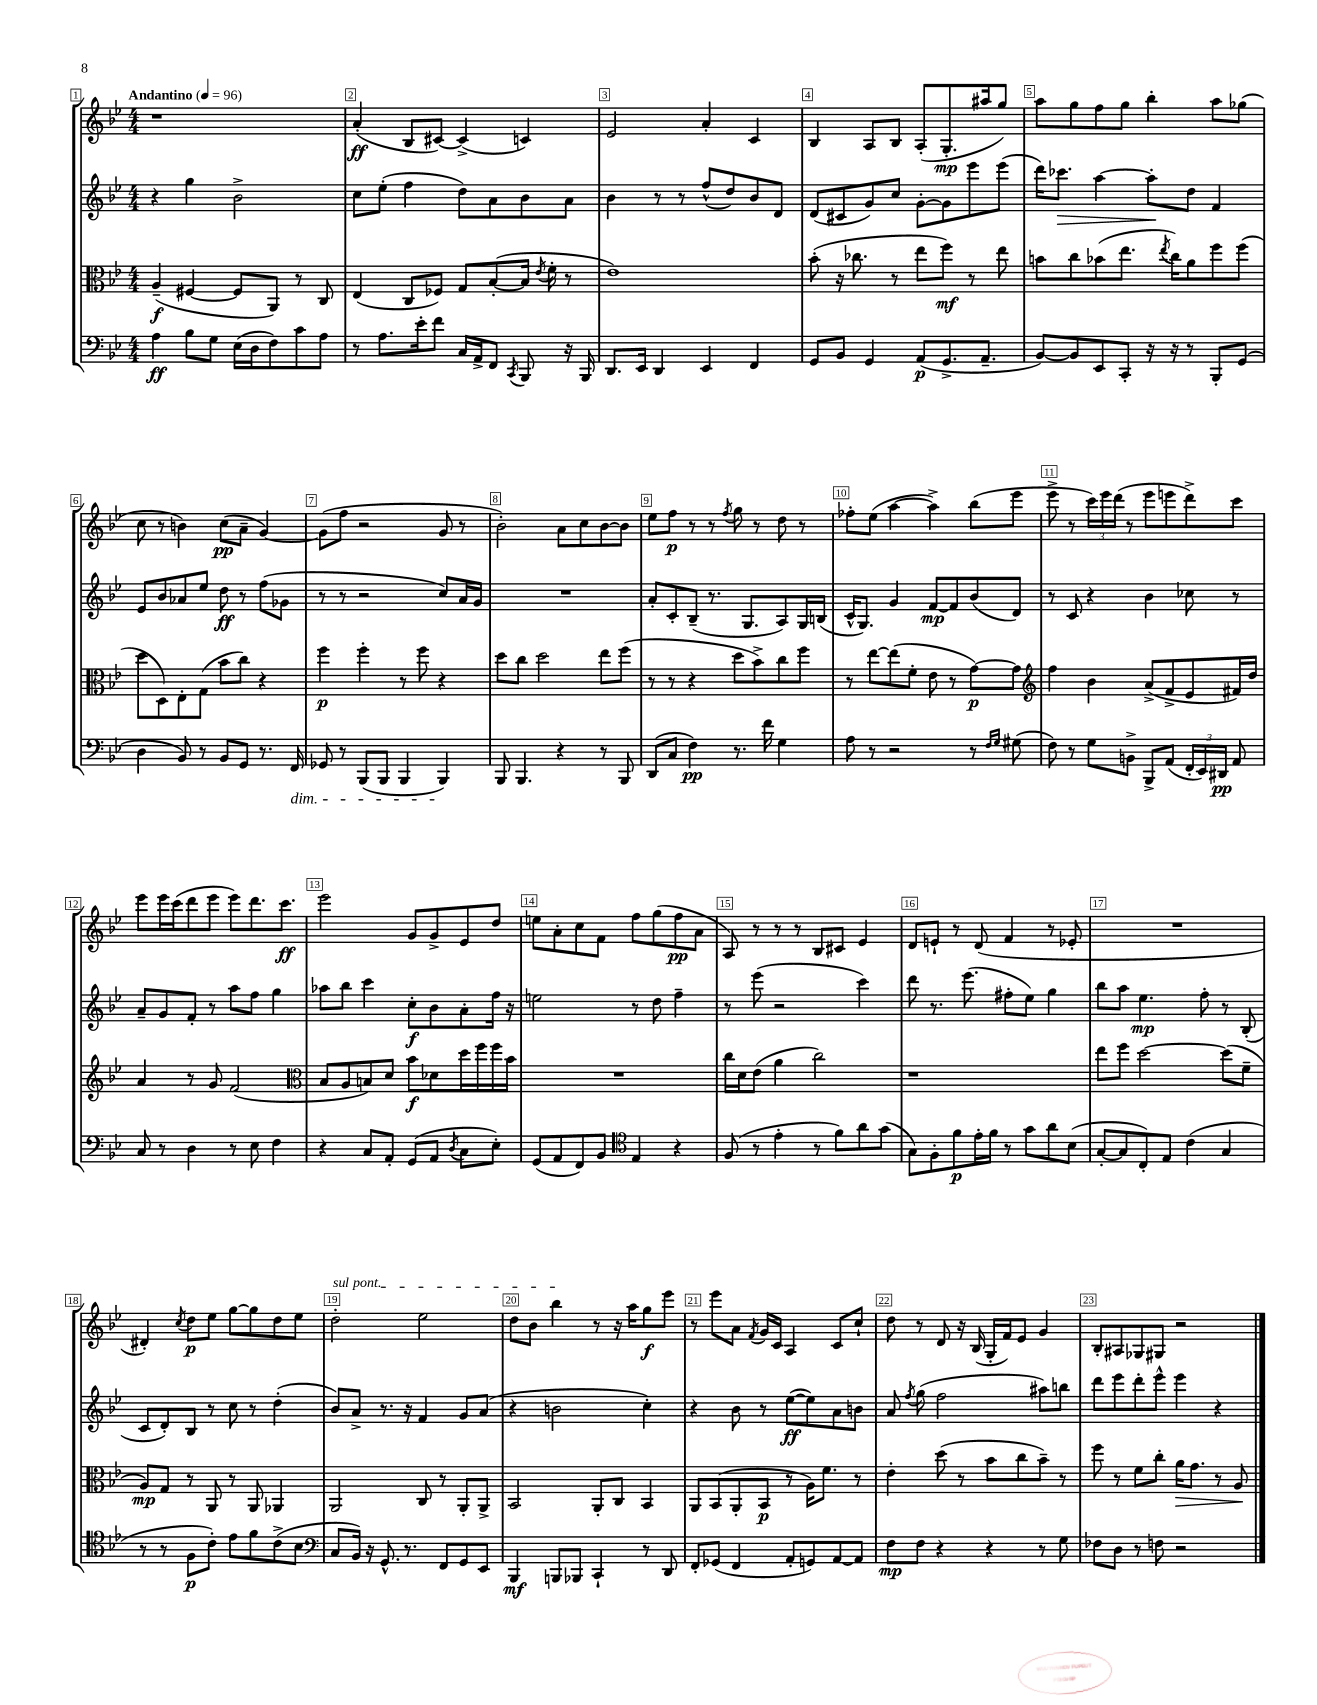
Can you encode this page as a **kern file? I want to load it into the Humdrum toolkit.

**kern	**kern	**kern	**kern
*staff4	*staff3	*staff2	*staff1
*clefF4	*clefC3	*clefG2	*clefG2
*k[b-e-]	*k[b-e-]	*k[b-e-]	*k[b-e-]
*M4/4	*M4/4	*M4/4	*M4/4
*MM96	*MM96	*MM96	*MM96
4A\	(4A~/	4r	1r
8B-\L	[4F#/	4gg\	.
8G\J	.	.	.
(16E-\LL	8F#/]L	2b-^\	.
16D\J	.	.	.
8F\)	8AA/J)	.	.
8c\	8r	.	.
8A\J	8C/	.	.
=	=	=	=
8r	(4E-/	8cc\L	(4a'/
8.A\L	.	(8ee-'\J	.
.	8C/L	4ff\	8B-/L
16e-'\k	.	.	.
8f\J	8F-/J)	.	[8c#/J)
16C/LL	8G/L	8dd\L)	(4c#^/]
16AA^/J	.	.	.
8FF/J	([8B-'/	8a\	.
8qCC/	.	.	.
8BBB-/	16B-/]Jk	8b-\	4c/)
.	8qe-/	.	.
.	16f'\	.	.
16r	8r	8a\J	.
16BBB-/	.	.	.
=	=	=	=
8.DD/L	1e-)	4b-\	2e-/
16EE-/Jk	.	.	.
4DD/	.	8r	.
.	.	8r	.
4EE-/	.	(8ff^^/L	4a'/
.	.	8dd/)	.
4FF/	.	8b-/	4c/
.	.	8d/J	.
=	=	=	=
8GG/L	(8b-'\	(8d/L	4B-/
8BB-/J	16r	8c#/	.
.	8.cc-\	.	.
4GG/	.	8g/)	8A/L
.	8r	8cc/J	8B-/J
(8AA/L	8ee-\L	[8g'\L	(8A'/L
8.GG^/	8ff\J)	8g\]	8.G'/
.	8r	8eee-\	.
8.AA~/J	.	.	16aa#/k
.	8ee-\	(8eee-\J	8gg/J)
=	=	=	=
[8BB-/L)	8b\L	16ddd\LK)	8aa\L
.	.	8.ccc-\J	.
8BB-/]	8cc\	.	8gg\
8EE-/	(8b-\	[4aa\	8ff\
8CC'/J	8.ee-\J	.	8gg\J
16r	.	8aa'\]L	4bb-'\
.	8qee-/	.	.
16r	16cc\LK)	.	.
8r	8a\	8dd\J	.
8BBB-'/L	8ff\	4f/	8aa\L
(8GG/J	(8ff\J	.	(8gg-\J
=	=	=	=
4D\	8dd\L	8e-/L	8cc\
.	8D\)	8b-/	8r
8BB-/)	8E-'\	8a-/	4b\)
8r	(8G\J	8ee-/J	.
8BB-/L	8b-\L	8dd\	(8cc\L
8GG/J	8cc\J)	8r	8a~\J
8.r	4r	(8ff\L	[4g/)
.	.	8g-\J	.
16FF/	.	.	.
=	=	=	=
8GG-/	4ff\	8r	(8g\]L
8r	.	8r	8ff\J
(8BBB-/L	4ff'\	2r	2r
8BBB-/J	.	.	.
4BBB-/	8r	.	.
.	8ff\	.	.
4BBB-/)	4r	8cc/L)	8g/
.	.	16a/L	8r
.	.	16g/JJ	.
=	=	=	=
8BBB-/	8dd\L	1r	2b-'\)
4.BBB-/	8cc\J	.	.
.	2dd\	.	.
4r	.	.	8a\L
.	.	.	8cc\
8r	8ee-\L	.	[8b-\
8BBB-/	(8ff\J	.	8b-\]J
=	=	=	=
(8DD/L	8r	8a'/L	8ee-\L
8C/J	8r	8c'/	8ff\J
4F\)	4r	(8B-~/J	8r
.	.	8.r	8r
.	.	.	8qff/
8.r	8dd\L	.	8gg\
.	.	8.G/L	.
.	8b-^\)	.	8r
16f\	.	.	.
4G\	8cc\	8A/)	8dd\
.	8ff\J	16G/L	8r
.	.	(16B/JJ	.
=	=	=	=
8A\	8r	16c^^/LK	8ff-'\L
.	.	8.G/J)	.
8r	[8ee-\L	.	(8ee-\J
2r	(8ee-\]	4g/	[4aa\
.	8f'\J	.	.
.	8e-\	[8f/L	4aa^\])
.	8r	8f/]	.
8r	[8g\L)	(8b-/	(8bb-\L
16qqF/LL	.	.	.
16qqG/JJ	.	.	.
(8G#\	8g\]J	8d/J)	8eee-\J
=	=	=	=
*	*clefG2	*	*
8F\)	4ff\	8r	8eee-^\
8r	.	8c/	8r
8G\L	4b-\	4r	24ccc\LL)
.	.	.	24eee-\
.	.	.	(24ddd\JJ
8BB^\J	.	.	8r
8BBB-^/L	(8a^/L	4b-\	8eee-\L
(8AA/J	8f^/	.	8eee\
24FF'/LL	8e-/	8cc-\	8ddd^\)
24EE-/)	.	.	.
24DD#/JJ	.	.	.
8AA/	16f#/L)	8r	8ccc\J
.	16dd/JJ	.	.
=	=	=	=
8C/	4a/	8a~/L	8eee-\L
8r	.	8g/	16eee-\L
.	.	.	(16ccc\J
4D\	8r	8f'/J	8ddd\
.	8g/	8r	8eee-\J
8r	(2f/	8aa\L	8eee-\L)
8E-\	.	8ff\J	8.ddd\
4F\	.	4gg\	.
.	.	.	8.ccc\J
=	=	=	=
*	*clefC3	*	*
4r	8B-/L	8aa-\L	2eee-\
.	8A/	8bb-\J	.
8C/L	8B/)	4ccc\	.
8AA'/J	8d/J	.	.
(8GG/L	8b-\L	8cc'\L	8g/L
8AA/J	8d-\	8b-\	8g^/
8qD/	.	.	.
8C\L	16dd\L	8a'\	8e-/
.	16ff\	.	.
8E-'\J)	16ff\	16ff\Jk	8dd/J
.	16b-\JJ	16r	.
=	=	=	=
(8GG/L	1r	2ee\	8ee\L
8AA/	.	.	8a'\
8FF/)	.	.	8cc\
8BB-/J	.	.	8f\J
*clefC4	*	*	*
4E-/	.	8r	8ff\L
.	.	8dd\	(8gg\
4r	.	4ff~\	8ff\
.	.	.	8a\J
=	=	=	=
(8F/	16cc\LL	8r	8A/)
.	16d\J	.	.
8r	(8e-\J	(8eee-\	8r
4e-'\	4a\	2r	8r
.	.	.	8r
8r	2cc\)	.	8B-/L
8f\L)	.	.	8c#/J
8a\	.	4ccc\)	4e-/
(8g\J	.	.	.
=	=	=	=
8G\L)	1r	8ddd\	8d/L
8F'\	.	8.r	8e`/J
8f\	.	.	8r
.	.	(8.eee-\	.
16e-'\L	.	.	(8d/
16f\JJ	.	.	.
8r	.	8ff#'\L	4f/
8g\L	.	8ee-\J)	.
8a\	.	4gg\	8r
(8B-\J	.	.	8e-'/
=	=	=	=
[8G'/L	8ee-\L	8bb-\L	1r
8G/]	8ff\J	8aa\J	.
8C'/)	[2dd\	4.ee-\	.
8E-/J	.	.	.
(4c\	.	.	.
.	.	8ff'\	.
4G/	(8dd\]L	8r	.
.	8f~\J	(8B-'/	.
=	=	=	=
8r	8A/L)	8c/L	4d#'/)
8r	8G/J	8d'/)	.
.	.	.	8qcc/
8F\L	8r	8B-/J	8dd\L
8c'\J)	8AA/	8r	8ee-\J
8e-\L	8r	8cc\	[8gg\L
8f\	8AA/	8r	8gg\]
(8c^\	4AA-/	(4dd'\	8dd\
8B-\J	.	.	8ee-\J
=	=	=	=
*clefF4	*	*	*
8C/L	2AA/	8b-/L)	2dd'\
16BB-/Jk)	.	8a^/J	.
16r	.	.	.
8.GG^^/	.	8.r	.
8.r	.	16r	.
.	8C/	4f/	2ee-\
8FF/L	8r	.	.
8GG/	8AA'/L	8g/L	.
8EE-/J	8AA^/J	(8a/J	.
=	=	=	=
4BBB-/	2BB-/	4r	8dd\L
.	.	.	8b-\J
8BBB/L	.	2b\	4bb-\
8BBB-/J	.	.	.
4CC`/	8AA'/L	.	8r
.	8C/J	.	16r
.	.	.	16aa\LK
8r	4BB-/	4cc'\)	8gg\
8DD/	.	.	8eee-\J
=	=	=	=
8FF'/L	8AA/L	4r	8r
(8GG-/J	(8BB-/	.	8eee-\L
4FF/	8AA'/	8b-\	8a\J
.	.	.	8qf/
.	8BB-/J	8r	16g/LL
.	.	.	16c/JJ
8AA'/L	8r	([8ee-\L	4A/
8GG/)	16A\LK)	8ee-\])	.
.	8.f\J	.	.
[8AA/	.	8a\	8c/L
8AA/]J	8r	8b\J	8cc`/J
=	=	=	=
8F\L	4e-'\	8a/	8dd\
.	.	8qff/	.
8F\J	.	(8gg\	8r
4r	(8dd\	2ff\	8d/
.	8r	.	16r
.	.	.	(16B-/
4r	8b-\L	.	16G'/LL
.	.	.	16f/J)
.	8cc\	.	8e-/J
8r	8b-~\J)	8aa#\L)	4g/
8G\	8r	8bb\J	.
=	=	=	=
8F-\L	8ff\	8ddd\L	8B-'/L
8D\J	8r	8eee-\	8A#/
8r	8f\L	8ddd'\	8G-/
8F\	8cc'\J	8eee-^^\J	8G#/J
2r	16a\LK	4eee-\	2r
.	8.g\J	.	.
.	8r	4r	.
.	8A/	.	.
==	==	==	==
*-	*-	*-	*-
